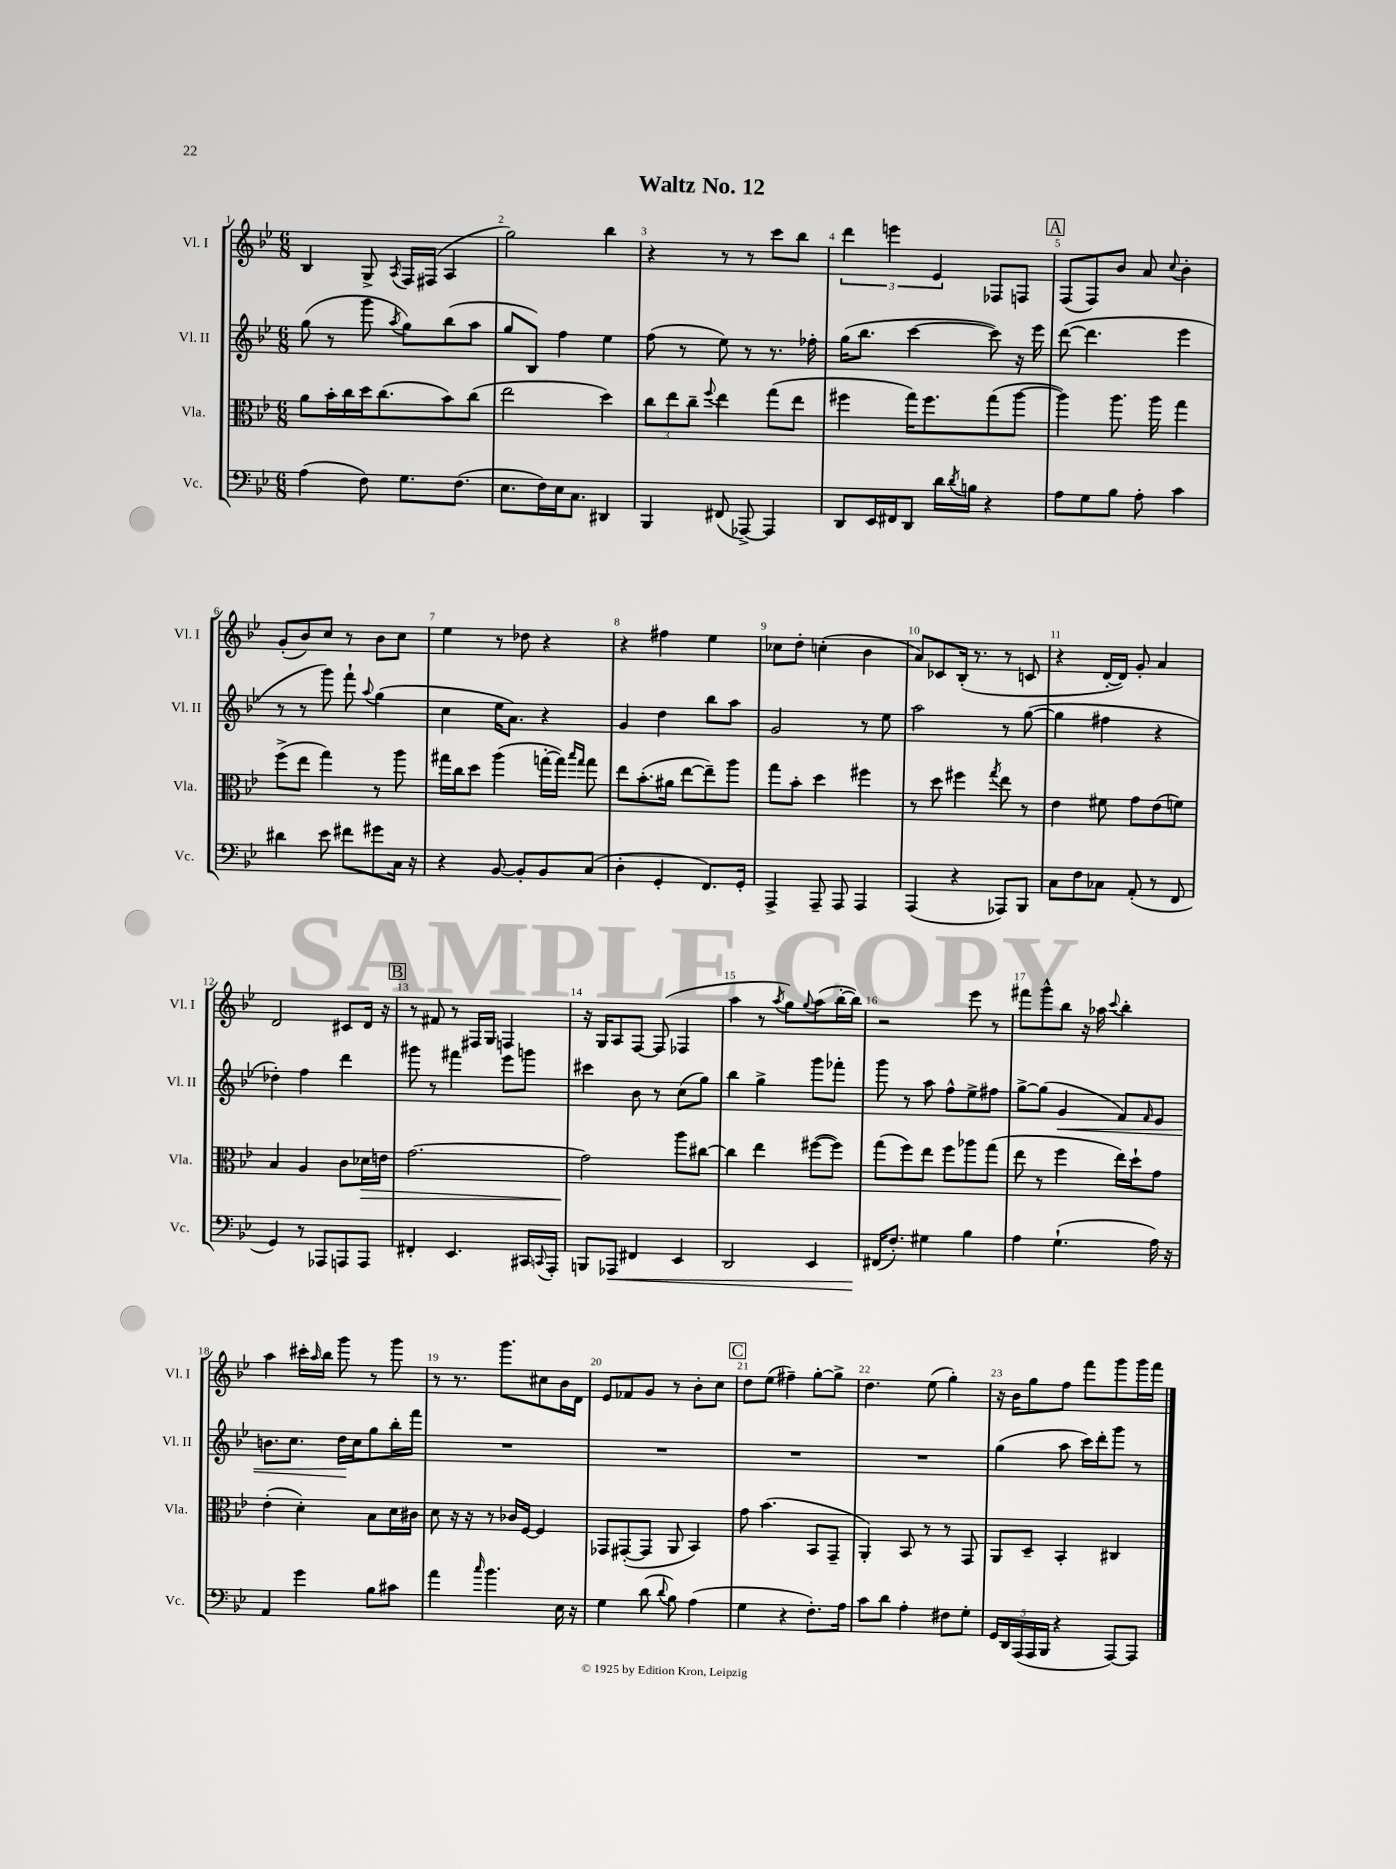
\header { title = "Waltz No. 12" }
<<
\new StaffGroup <<
\new Staff = "s0" \with { instrumentName = "Vl. I" shortInstrumentName = "Vl. I" } {
    \clef treble \key bes \major \numericTimeSignature \time 6/8
    bes4 g8-> \acciaccatura { a8 } f16 fis16( a4 |
    g''2) bes''4 |
    r4 r8 r8 c'''8 bes''8 |
    \tuplet 3/2 { d'''4 e'''4 ees'4 } fes8 f8 |
    \mark \markup { \box "A" } f8( f8) bes'8 a'8 \appoggiatura { c''8 } bes'4-. |
    g'8-.( bes'8) c''8 r8 bes'8 c''8 |
    ees''4 r8 des''8 r4 |
    r4 fis''4 ees''4 |
    ces''8 d''8-. c''4-.( bes'4 |
    a'8) ces'8 bes16-.( r8. r8 c'8 |
    r4 d'16~-. d'16) g'8-. a'4 |
    d'2 cis'8 d'16 r16 |
    \mark \markup { \box "B" } r8 fis'8 r8 fis16 g16 f4 |
    r16 g16 a8 f8~ f8( fes4 |
    a''4 r8 \acciaccatura { a''8 } g''8) \appoggiatura { g''8 } a''8( bes''16~-. bes''16) |
    r2 ees'''8 r8 |
    fis'''8 g'''8-^ bes''8 r16 aes''16 \appoggiatura { c'''8 } bes''4-. |
    a''4 cis'''16-. \grace { a''16 } bes''16 g'''8 r8 g'''8 |
    r8 r8. g'''8. cis''8 bes'16 d'16 |
    ees'8 fes'8 g'8 r8 bes'8-. c''8 |
    \mark \markup { \box "C" } d''8 ees''8( fis''4--) g''8~-. g''8-> |
    d''4. ees''8( g''4-.) |
    r16 bes'16 g''8 f''8 f'''8 g'''8 g'''16 f'''16 \bar "|." |
}
\new Staff = "s1" \with { instrumentName = "Vl. II" shortInstrumentName = "Vl. II" } {
    \clef treble \key bes \major \numericTimeSignature \time 6/8
    g''8( r8 g'''8 \acciaccatura { a''8 } g''8) bes''8( a''8 |
    g''8 bes8) f''4 ees''4 |
    f''8( r8 ees''8) r8 r8. fes''16-. |
    g''16( bes''8. c'''4~ c'''8) r16 ees'''16 |
    \mark \markup { \box "A" } d'''8~( d'''4. ees'''4 |
    r8 r8 g'''8) f'''8-! \appoggiatura { a''8 } g''4( |
    c''4 ees''16 a'8.) r4 |
    g'4 d''4 bes''8 a''8 |
    g'2 r8 ees''8 |
    a''2 r8 g''8~( |
    g''4 fis''4 r4 |
    des''4-.) f''4 d'''4 |
    \mark \markup { \box "B" } gis'''8 r8 fis'''4 ees'''8 g'''8 |
    cis'''4 bes'8 r8 c''8( g''8) |
    bes''4 g''4-> g'''8 fes'''8-. |
    g'''8 r8 a''8 f''8-^ ees''8-> fis''8 |
    g''8~-> g''8( g'4\< f'8) \grace { f'16 } ees'8 |
    b'8. c''8. d''16\! c''16 g''8 bes''16-. f'''16 |
    R2. |
    R2. |
    \mark \markup { \box "C" } R2. |
    R2. |
    g''4( a''8 c'''16) d'''16-. g'''8 r8 \bar "|." |
}
\new Staff = "s2" \with { instrumentName = "Vla." shortInstrumentName = "Vla." } {
    \clef alto \key bes \major \numericTimeSignature \time 6/8
    a'8 bes'16-. c''16 d''16 c''8.( bes'8) c''8( |
    ees''2 d''4) |
    \tuplet 3/2 { c''8 ees''8 c''8-- } \appoggiatura { f''8 } ees''4 g''8( ees''8 |
    fis''4 g''16) fis''8. g''8( a''8~ |
    \mark \markup { \box "A" } a''4) a''8. a''16 g''4 |
    f''8->( ees''8 g''4) r8 a''8 |
    gis''16 c''16 d''8 a''4( g''16~-. g''16) \grace { bes''16 g''16 } g''8 |
    ees''8 bes'8.-.( ais'16 ees''8~ ees''8--) a''8 |
    g''8 bes'8-. d''4 fis''4 |
    r8 d''8 fis''4 \acciaccatura { g''8 } ees''8 r8 |
    ees'4 fis'8 g'8 ees'8( f'8) |
    bes4 a4 c'8 des'16\> e'16 |
    \mark \markup { \box "B" } g'2.~ |
    g'2\! a''8 cis''8~ |
    cis''4 ees''4 fis''8~( fis''8) |
    g''8( f''8) ees''8 f''8 aes''8 g''8( |
    ees''8 r8 f''4 ees''16) d''16-! g'8 |
    ees'4-.( d'4-.) bes8 d'16 cis'16 |
    d'8 r16 r16 r8 ces'16 f16~ f4 |
    ges,8 gis,8~-.( gis,8 a,8 bes,4) |
    \mark \markup { \box "C" } g'8 bes'4.( bes,8 g,8-- |
    a,4-.) bes,8 r8 r8 g,8 |
    a,8 d8-- bes,4-. cis4 \bar "|." |
}
\new Staff = "s3" \with { instrumentName = "Vc." shortInstrumentName = "Vc." } {
    \clef bass \key bes \major \numericTimeSignature \time 6/8
    a4( f8) g8. f8.( |
    ees8. f16) ees16 c8. dis,4 |
    bes,,4 fis,8( aes,,8~->) aes,,4 |
    d,8 ees,16 fis,16 d,8 d'16 \acciaccatura { d'8 } b16 r4 |
    \mark \markup { \box "A" } a8 g8 bes8 a8-. c'4 |
    dis'4 ees'8 fis'8 gis'8 c16 r16 |
    r4 bes,8~ bes,8-. bes,8 c8( |
    d4-. g,4-. f,8.) g,16-. |
    a,,4-> a,,8-- a,,8 a,,4 |
    a,,4( r4 aes,,8) bes,,8 |
    c8 f8 ces8 a,8-.( r8 f,8 |
    g,4) r8 aes,,8 a,,8 a,,8 |
    \mark \markup { \box "B" } fis,4-. ees,4. cis,16 \appoggiatura { c,8 } a,,16-. |
    b,,8 aes,,8\< fis,4 ees,4 |
    d,2 ees,4 |
    fis,16\!( f8.-.) gis4 bes4 |
    a4 g4.-!( a16) r16 |
    a,4 g'4 bes8 cis'8 |
    a'4 \grace { c''16 } bes'4. ees16 r16 |
    g4 d'8( \appoggiatura { d'8 } bes8) a4( |
    \mark \markup { \box "C" } g4 r4 f8.-.) a16 |
    c'8 d'8 a4-. fis8 g8-. |
    \tuplet 5/4 { g,16 d,16 a,,16( a,,16 bes,,16 } r4 a,,8~) a,,8 \bar "|." |
}
>>
>>
\layout { \context { \Score \override BarNumber.break-visibility = ##(#f #t #t) barNumberVisibility = #all-bar-numbers-visible } }
